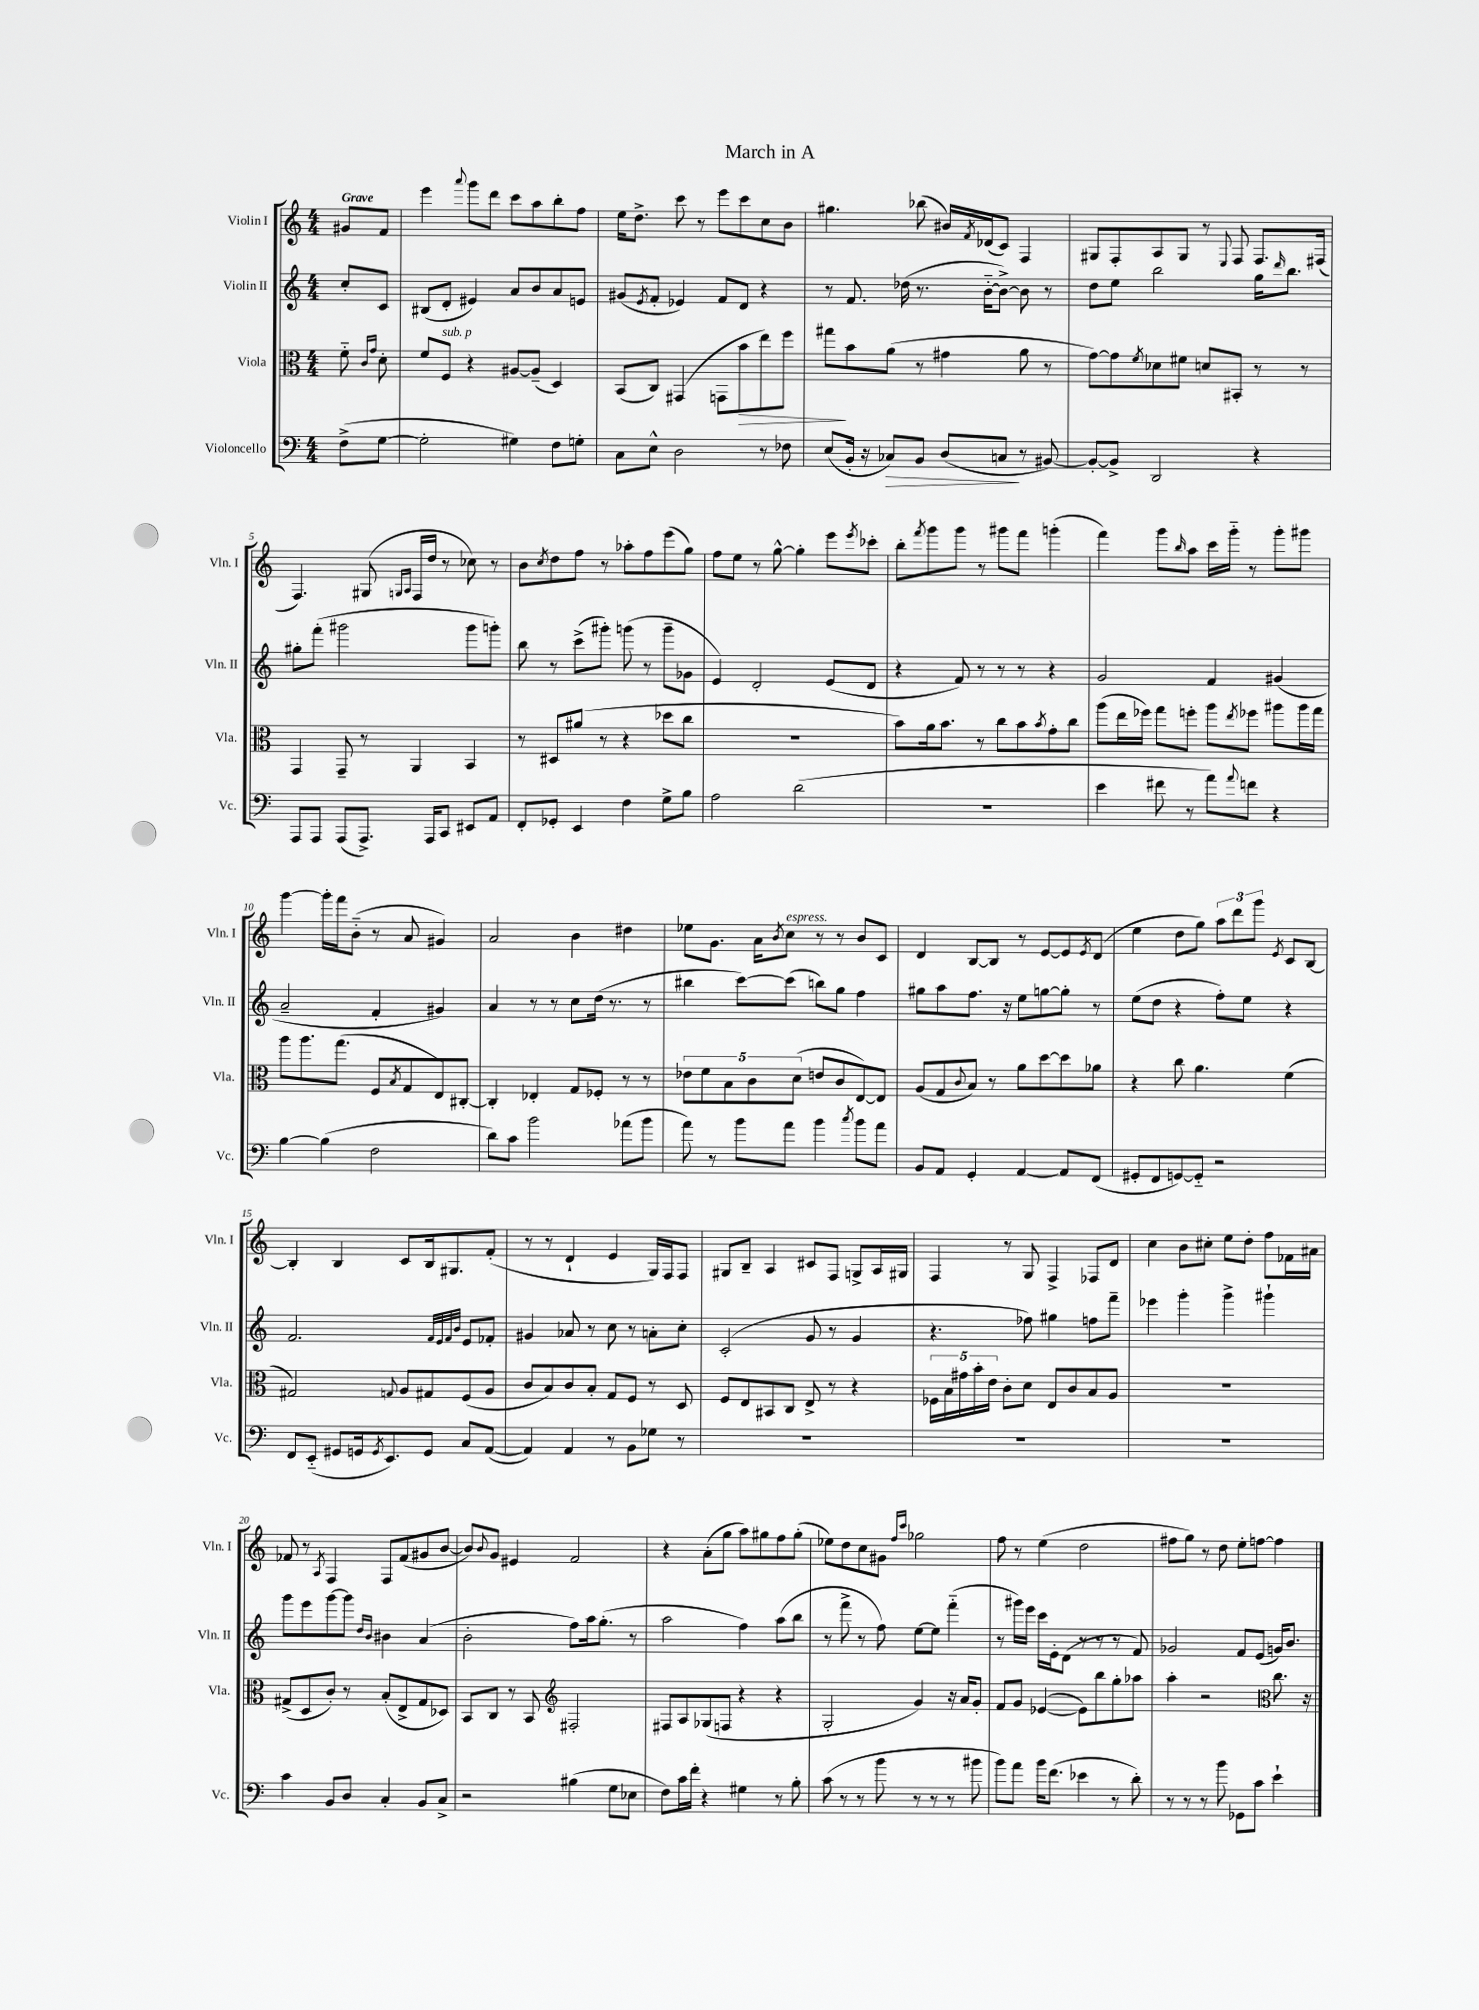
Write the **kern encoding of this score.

**kern	**dynam	**kern	**dynam	**kern	**kern
*part4	*part4	*part3	*part3	*part2	*part1
*staff4	*staff4	*staff3	*staff3	*staff2	*staff1
*I"Violoncello	*	*I"Viola	*	*I"Violin II	*I"Violin I
*I'Vc.	*	*I'Vla.	*	*I'Vln. II	*I'Vln. I
*clefF4	*	*clefC3	*	*clefG2	*clefG2
*k[]	*	*k[]	*	*k[]	*k[]
*M4/4	*	*M4/4	*	*M4/4	*M4/4
=	=	=	=	=	=
!	!	!	!	!	!LO:TX:a:B:t=Grave
(8F^\L	.	8f\	.	8cc'/L	8g#X/L
.	.	16qqc/LL	.	.	.
.	.	16qqg/JJ	.	.	.
[8G\J	.	8d'\	.	8c/J	8f/J
=1	=1	=1	=1	=1	=1
2G'\]	.	8f/L	.	(8B#X/L	4eee\
!	!	!LO:TX:a:i:t=sub. p	!	!	!
.	.	8F/J	.	8d'/J	.
.	.	.	.	.	8qqaaa/
.	.	4r	.	4e#X/)	8ggg\L
.	.	.	.	.	8ddd\J
4G#X\)	.	[8A#X/L	.	8a/L	8ccc\L
.	.	(8A#~/J]	.	8b/	8aa\
8F\L	.	4D/)	.	8a/	8bb'\
8Gn'\J	.	.	.	8en/J	8ff\J
=2	=2	=2	=2	=2	=2
8C\L	.	(8BB/L	.	(8g#X/L	16ee\KL
.	.	.	.	.	8.dd^\J
.	.	.	.	8qe/	.
8E^^\J	.	8C/J)	.	8f'/J	.
2D\	.	(4GG#X/	.	4e-X/)	8ccc\
.	.	.	.	.	8r
.	.	8GGn\L	.	8f/L	8eee\L
!	!	!	!LO:HP:b	!	!
.	.	8b\	>	8d/J	8ccc\
8r	.	8ee\)	.	4r	8cc\
8F-X\	.	8ff\J	.	.	8b\J
=3	=3	=3	=3	=3	=3
(8E/L	.	8gg#X\L	.	8r	4.gg#X\
16BB'/Jk	.	8b\	]	8.f/	.
16r	.	.	.	.	.
!	!LO:HP:b	!	!	!	!
8C-X/L)	>	(8a\J	.	.	.
.	.	.	.	(16dd-X\	.
8BB/J	.	8r	.	8.r	(8bb-X\
(8D/L	.	4g#X\	.	.	16b#X/LL)
.	.	.	.	.	8qf/
.	.	.	.	[16b\KL	(16d-X/J
8Cn/J	.	.	.	8b^\J_)	8c/J)
8r	]	8a\	.	8b\]	4F/
[8BB#X/)	.	8r	.	8r	.
=4	=4	=4	=4	=4	=4
8BB#'/L_	.	[8g\L)	.	8dd\L	8G#X/L
8BB#^/J]	.	8g\]	.	8ee\J	8F'/
.	.	8qf/	.	.	.
2DD/	.	8d-X\	.	2bb\	8A/
.	.	8f#X\J	.	.	8G#/J
.	.	8dn/L	.	.	8r
.	.	.	.	.	8qqE/
.	.	8BB#X'/J	.	.	8F/
4r	.	8r	.	16gg\KL	8.F/L
.	.	.	.	16qqddd/	.
.	.	.	.	8.bb\J	.
.	.	8r	.	.	.
.	.	.	.	.	(16F#X/Jk
!!LO:LB:g=z
=5	=5	=5	=5	=5	=5
8AAA/L	.	4GG/	.	8gg#X'\L	4.F/)
8AAA/J	.	.	.	(8fff'\J	.
(8AAA/L	.	8GG~/	.	2ggg#X\	.
8.AAA^/J)	.	8r	.	.	(8G#X/
.	.	.	.	.	16qqGn/LL
.	.	.	.	.	16qqA/JJ
.	.	4AA/	.	.	16F/LL
16AAA/KL	.	.	.	.	16dd/JJ
8CC/J	.	.	.	.	8r
8EE#X/L	.	4BB/	.	8ggg#\L	8cc-X\)
8AA/J	.	.	.	8gggn'\J)	8r
=6	=6	=6	=6	=6	=6
8FF'/L	.	8r	.	8bb\	8b\L
.	.	.	.	.	8qcc/
8GG-X'/J	.	8D#X/L	.	8r	8dd\
4EE/	.	(8a#X/J	.	(8ccc^\L	8ff\J
.	.	8r	.	8ggg#X'\J)	8r
4F\	.	4r	.	(8gggn\	8aa-X'\L
.	.	.	.	8r	8ff\
8G^\L	.	8dd-X\L	.	8ggg~\L	(8eee\
8B\J	.	8cc\J	.	8g-X\J	8gg\J)
=7	=7	=7	=7	=7	=7
2A\	.	1r	.	4e/)	8ff\L
.	.	.	.	.	8ee\J
.	.	.	.	2d'/	8r
.	.	.	.	.	[8gg^^\
(2d\	.	.	.	.	4gg'\]
.	.	.	.	(8e/L	8eee\L
.	.	.	.	.	8qeee/
.	.	.	.	8d/J	8ccc-X'\J
=8	=8	=8	=8	=8	=8
1r	.	8b\L)	.	4r	8bb'\L
.	.	.	.	.	8qfff/
.	.	16a\k	.	.	8ggg\
.	.	8.b\J	.	.	.
.	.	.	.	8f/)	8ggg\J
.	.	8r	.	8r	8r
.	.	8cc\L	.	8r	8ggg#X\L
.	.	8b\	.	8r	8fff\J
.	.	8qb/	.	.	.
.	.	8g'\	.	4r	(4gggn'\
.	.	8cc\J	.	.	.
=9	=9	=9	=9	=9	=9
4e\	.	(8aa\L	.	2g/	4fff\)
.	.	16ee\L	.	.	.
.	.	16ff-X\JJ)	.	.	.
8f#X\	.	8gg\L	.	.	8ggg\L
.	.	.	.	.	16qqbb/
8r	.	8ffn'\J	.	.	8aa\J
8a\L)	.	8aa\L	.	4f/	16ccc\LL
.	.	.	.	.	16ggg\JJ
8qqa/	.	8qee/	.	.	.
8fn\J	.	8ff-X\J	.	.	8r
4r	.	8aa#X\L	.	(4g#X/	8ggg'\L
.	.	16aa#\L	.	.	8ggg#X\J
.	.	16gg\JJ	.	.	.
!!LO:LB:g=z
=10	=10	=10	=10	=10	=10
[4B\	.	8aa\L	.	2a~/	[4ggg\
.	.	8.aa\	.	.	.
(4B\]	.	.	.	.	16ggg'\LL]
.	.	(8.gg\J	.	.	16fff\J
.	.	.	.	.	(8b\J
2F\	.	8F/L	.	4f'/	8r
.	.	8qB/	.	.	.
.	.	8G/	.	.	8a/
.	.	8E/)	.	4g#X/)	4g#X/)
.	.	[8C#X'/J	.	.	.
=11	=11	=11	=11	=11	=11
8d\L)	.	4C#'/]	.	4a/	2a/
8c\J	.	.	.	.	.
2b\	.	4E-X'/	.	8r	.
.	.	.	.	8r	.
.	.	8G/L	.	8cc\L	4b\
.	.	8F-X'/J	.	(16dd\Jk	.
.	.	.	.	8.r	.
(8a-X\L	.	8r	.	.	4dd#X\
8b\J	.	8r	.	8r	.
=12	=12	=12	=12	=12	=12
8a\)	.	10e-X\L	.	4bb#X\	8ee-X\L
.	.	10f\	.	.	.
8r	.	.	.	.	8.g\J
.	.	10B\	.	.	.
8b\L	.	.	.	[8ccc\L)	.
.	.	10c\	.	.	.
.	.	.	.	.	16a\KL
.	.	.	.	.	8qb/
!	!	!	!	!	!LO:TX:a:i:t=espress.
8a\J	.	.	.	(8ccc\J]	8cc\J
.	.	(10d\J	.	.	.
4b\	.	8en/L	.	8bbn\L)	8r
.	.	8c/	.	8gg\J	8r
8qcc/	.	.	.	.	.
8b\L	.	[8E/)	.	4ff\	8b/L
8a\J	.	8E/J]	.	.	8c/J
=13	=13	=13	=13	=13	=13
8BB/L	.	(8A/L	.	8gg#X\L	4d/
8AA/J	.	8G/	.	8aa\	.
.	.	8qqc/	.	.	.
4GG'/	.	8B/J)	.	8.ff\J	[8B/L
.	.	8r	.	.	8B/J]
.	.	.	.	16r	.
[4AA/	.	8a\L	.	8ee\L	8r
.	.	[8dd\	.	[8ggn\	[8e/L
8AA/L]	.	8dd\]	.	8gg'\J]	8e/]
.	.	.	.	.	8qe/
(8FF/J	.	8a-X\J	.	8r	(8d/J
=14	=14	=14	=14	=14	=14
8GG#X'/L	.	4r	.	(8ee\L	4ee\
8FF/	.	.	.	8dd\J	.
[8GGn/)	.	8cc\	.	4r	8dd\L
8GG/J]	.	4.a\	.	.	8gg\J)
2r	.	.	.	8ff'\L)	12aa\L
.	.	.	.	.	12ddd\
.	.	.	.	8ee\J	.
.	.	.	.	.	12ggg\J
.	.	.	.	.	8qe/
.	.	(4f\	.	4r	8c/L
.	.	.	.	.	[8B/J
!!LO:LB:g=z
=15	=15	=15	=15	=15	=15
8FF/L	.	2G#X/)	.	2.f/	4B'/]
(8EE/J	.	.	.	.	.
8GG#X/L	.	.	.	.	4B/
16GGn/k	.	.	.	.	.
8qGG/	.	.	.	.	.
8.EE/)	.	.	.	.	.
.	.	8qqGn/	.	.	.
.	.	8A/L	.	.	8c/L
8GG/J	.	8G#X/	.	.	16B/k
.	.	.	.	.	8.G#X/
.	.	.	.	32qqf/LLL	.
.	.	.	.	32qqe/	.
.	.	.	.	32qqf/	.
.	.	.	.	32qqb/JJJ	.
8C/L	.	(8F/	.	8e/L	.
([8AA/J	.	8A/J	.	8f-X'/J	(8f'/J
=16	=16	=16	=16	=16	=16
4AA/])	.	8c/L	.	4g#X/	8r
.	.	8B/)	.	.	8r
4AA/	.	8c/	.	8a-X/	4d`/
.	.	8B'/J	.	8r	.
8r	.	8G/L	.	8cc\	4e/
8BB\L	.	8F/J	.	8r	.
8G-X\J	.	8r	.	8an'\L	16G/LL)
.	.	.	.	.	16F/J
8r	.	8D/	.	8cc'\J	8F/J
=17	=17	=17	=17	=17	=17
1r	.	8F/L	.	(2c'/	8G#X/L
.	.	8E/	.	.	8B~/J
.	.	8BB#X/	.	.	4A/
.	.	8C/J	.	.	.
.	.	8E^/	.	8g/	8c#X/L
.	.	8r	.	8r	8F/J
.	.	4r	.	4g/	8Gn^/L
.	.	.	.	.	16A/L
.	.	.	.	.	16G#X/JJ
=18	=18	=18	=18	=18	=18
1r	.	20F-X\LL	.	4.r	4F/
.	.	20B\	.	.	.
.	.	20g#X\	.	.	.
.	.	20b'\	.	.	.
.	.	20e\JJ	.	.	.
.	.	8c'\L	.	.	8r
.	.	8d\J	.	8ff-X\)	8G/
.	.	8E/L	.	4gg#X\	4F^/
.	.	8c/	.	.	.
.	.	8B/	.	8ffn\L	8F-X/L
.	.	8A/J	.	8fff~\J	8d/J
=19	=19	=19	=19	=19	=19
1r	.	1r	.	4eee-X\	4cc\
.	.	.	.	4ggg'\	8b\L
.	.	.	.	.	8cc#X'\J
.	.	.	.	4ggg^\	8ee\L
.	.	.	.	.	8dd'\J
.	.	.	.	4ggg#X`\	8ff\L
.	.	.	.	.	16f-X\L
.	.	.	.	.	16a#X\JJ
!!LO:LB:g=z
=20	=20	=20	=20	=20	=20
4c\	.	(8G#X^/L	.	8ggg\L	8f-X/
.	.	8D/	.	8eee\	8r
.	.	.	.	.	8qA/
8BB/L	.	8c'/J)	.	[8ggg\	4F/
8D/J	.	8r	.	8ggg\J]	.
.	.	.	.	16qqdd/LL	.
.	.	.	.	16qqb/JJ	.
4C'/	.	(8B'/L	.	4b#X\	8F/L
.	.	8E^/	.	.	(8f-/
8BB/L	.	8G#/	.	(4a/	8g#X/
8C^/J	.	8D-X/J)	.	.	[8b/J
=21	=21	=21	=21	=21	=21
2r	.	8BB/L	.	2b'\	8b/L])
.	.	.	.	.	8qqb/
.	.	8C/J	.	.	8g/J
.	.	8r	.	.	4e#X/
.	.	8BB/	.	.	.
*	*	*clefG2	*	*	*
(4B#X\	.	2F#X'/	.	8ff\L)	2f/
.	.	.	.	16aa\k	.
.	.	.	.	(8.gg'\J	.
8G\L	.	.	.	.	.
8E-X\J	.	.	.	8r	.
=22	=22	=22	=22	=22	=22
8F\L)	.	8F#X/L	.	2aa\	4r
16c\L	.	8A/	.	.	.
16f'\JJ	.	.	.	.	.
4r	.	(8G-X/	.	.	(8a'\L
.	.	8Fn/J	.	.	8gg\J
4G#X\	.	4r	.	4ff\)	8aa\L)
.	.	.	.	.	8gg#X\
8r	.	4r	.	(8aa\L	8ff\
8B'\	.	.	.	8bb\J	(8gg#'\J
=23	=23	=23	=23	=23	=23
(8c\	.	2G'/	.	8r	8ee-X\L)
8r	.	.	.	8fff^\	8dd\
8r	.	.	.	8r	8cc\
8b\	.	.	.	8ff\)	8g#X\J
.	.	.	.	.	16qqff/LL
.	.	.	.	.	16qqccc/JJ
8r	.	4g/)	.	[8ee\L	2gg-X\
8r	.	.	.	8ee\J]	.
8r	.	16r	.	(4fff\	.
.	.	16a/KL	.	.	.
8b#X\	.	8g'/J	.	.	.
=24	=24	=24	=24	=24	=24
8b\L)	.	8f/L	.	8r	8ff\
8a\J	.	8g/J	.	16ggg#X\LL)	8r
.	.	.	.	16eee\JJ	.
16b\KL	.	([4e-X/	.	16ccc\LL	(4ee\
(8.f\J	.	.	.	16e'\J	.
.	.	.	.	(8d\J	.
4e-X\	.	8e-\L])	.	8r	2dd\
.	.	8bb\	.	8r	.
8r	.	8gg'\	.	8r	.
8d'\)	.	8aa-X\J	.	8f/)	.
=25	=25	=25	=25	=25	=25
8r	.	4aa'\	.	2g-X/	8ff#X\L
8r	.	.	.	.	8gg\J)
8r	.	2r	.	.	8r
8b\	.	.	.	.	8dd\
8GG-X\L	.	.	.	8f/L	8ee'\L
8c\J	.	.	.	(8e/J	[8ffn\J
*	*	*clefC3	*	*	*
4e`\	.	8.cc\	.	16gn/KL)	4ff\]
.	.	.	.	8.b/J	.
.	.	16r	.	.	.
==	==	==	==	==	==
*-	*-	*-	*-	*-	*-
